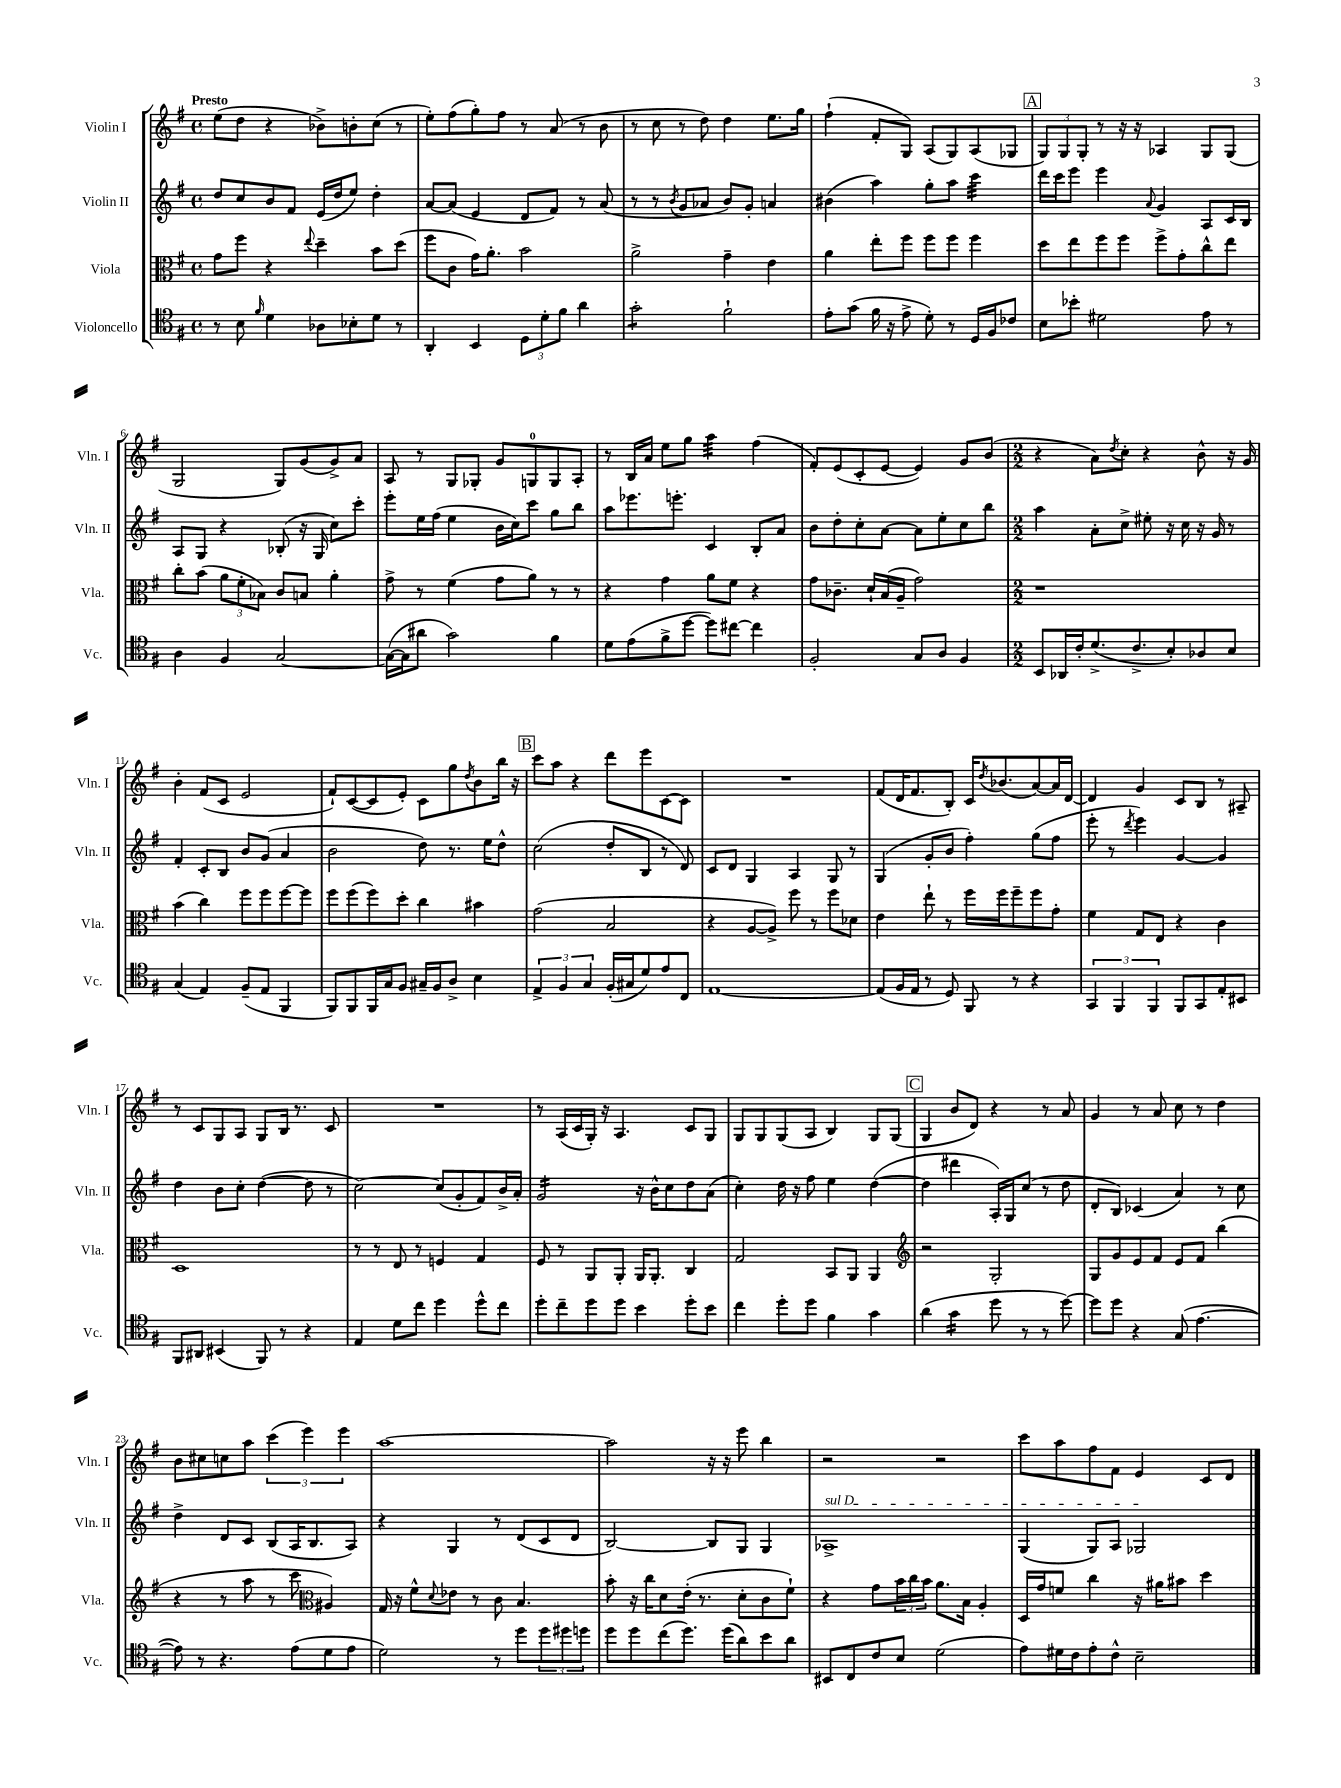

**kern	**kern	**kern	**kern
*staff4	*staff3	*staff2	*staff1
*clefC4	*clefC3	*clefG2	*clefG2
*k[f#]	*k[f#]	*k[f#]	*k[f#]
*M4/4	*M4/4	*M4/4	*M4/4
*met(c)	*met(c)	*met(c)	*met(c)
8r	8g	8dd	(8ee
8B	8ff#	8cc	8dd
16qqf#	.	.	.
4d	4r	8b	4r
.	.	8f#	.
.	8qqee	.	.
8A-	4dd~	(16e	8b-^)
.	.	16dd	.
8B-'	.	8ee)	8b'
8d	8b	4dd'	(8cc
8r	(8dd	.	8r
=	=	=	=
4AA'	8ff#	[8a	8ee')
.	8c	(8a]	(8ff#
4BB	16g)	4e	8gg')
.	8.a'	.	.
.	.	.	8ff#
12D	2b	8d	8r
12d'	.	.	.
.	.	8f#)	(8a
12f#	.	.	.
4a	.	8r	8r
.	.	(8a	8b
=	=	=	=
2g'	2a^	8r	8r
.	.	8r	8cc
.	.	8qb	.
.	.	8g	8r
.	.	8a-	8dd)
2f#`	4g~	8b)	4dd
.	.	8g'	.
.	4e	4a	8.ee
.	.	.	16gg
=	=	=	=
8e'	4a	(4b#	(4ff#`
(8g	.	.	.
16f#	8ee'	4aa)	8f#'
16r	.	.	.
8e^	8ff#	.	8G)
8d')	8ff#	8gg'	(8A
8r	8ff#	8aa	8G)
16D	4ff#	4ccc	(8A
16F#	.	.	.
8c-	.	.	8G-
=	=	=	=
8B	8dd	16ddd	12G)
.	.	16ccc	.
.	.	.	12G
8b-'	8ee	8eee	.
.	.	.	12G'
2d#	8ff#	4eee	8r
.	8ff#	.	16r
.	.	.	16r
.	.	8qqa	.
.	8ff#^	4g	4A-
.	8g'	.	.
8e	8cc^^	8A	8G
8r	8ee	16c	(8G
.	.	16B	.
=	=	=	=
4A	8cc'	8A	2G
.	(8b	8G	.
4F#	12a	4r	.
.	12f#'	.	.
.	12B-)	.	.
[2G	8c	(8B-'	8G)
.	8B	16r	(8g
.	.	16G	.
.	4a'	8cc)	8g^)
.	.	8ccc'	8a
=	=	=	=
(16G_	8g^	8eee'	8A
16G]	.	.	.
8a#	8r	16ee	8r
.	.	(16ff#	.
2g)	(4f#	4ee	8G
.	.	.	8G-'
.	8g	16b	8g
.	.	16cc)	.
.	8a)	8ccc	8G
4f#	8r	8gg	8G
.	8r	8bb	8A'
=	=	=	=
8d	4r	8aa	8r
(8e	.	8.eee-	16B
.	.	.	16a
8f#^	4g	.	8ee
.	.	8.eee'	.
[8dd	.	.	8gg
8dd])	8a	4c	4aa
[8cc#	8f#	.	.
4cc#]	4r	8B'	(4ff#
.	.	8a	.
=	=	=	=
2F#'	8g	8b	8f#')
.	8.c-~	8dd'	(8e
.	.	8cc'	8c'
.	16d`	.	.
.	(16B	[8a	[8e
.	16A~	.	.
8G	2g)	8a]	4e])
8A	.	8ee'	.
4F#	.	8cc	8g
.	.	8bb	(8b
=	=	=	=
*M2/2	*M2/2	*M2/2	*M2/2
8BB	1r	4aa	4r
16AA-	.	.	.
16c'	.	.	.
(8.d^	.	8a'	8a)
.	.	.	8qdd
.	.	8cc^	8cc'
8.c^	.	.	.
.	.	8ee#'	4r
8B')	.	16r	.
.	.	16cc	.
8A-	.	16r	8b^^
.	.	16g	.
8B	.	8r	16r
.	.	.	16g
=	=	=	=
(4G	(4b	4f#'	4b'
4E)	4cc)	8c'	(8f#
.	.	8B	8c
(8F#~	8ff#	8b	2e
8E	8ff#	(8g	.
4FF#	[8ff#	4a	.
.	8ff#]	.	.
=	=	=	=
8FF#)	8ff#	2b	8f#`)
8FF#	(8ff#	.	([8c
16FF#	8ff#)	.	8c]
16G	.	.	.
8F#	8dd'	.	8e')
16G#~	4cc	8dd)	8c
16F#	.	.	.
8A^	.	8.r	8gg
.	.	.	8qdd
4B	4b#	.	8b
.	.	16ee	.
.	.	8dd^^	16bb
.	.	.	16r
=	=	=	=
6E^	(2g	(2cc	8ccc
.	.	.	8aa
6F#	.	.	.
.	.	.	4r
6G	.	.	.
(16F#'	2B	8dd'	8ddd
16G#	.	.	.
8d)	.	8B	8eee
8e	.	8r	[8c
8C	.	8d)	8c]
=	=	=	=
[1E	4r	8c	1r
.	.	8d	.
.	[8A	4G	.
.	8A^])	.	.
.	8ff#	4A	.
.	8r	.	.
.	8ff#	8G	.
.	8d-	8r	.
=	=	=	=
(8E]	4e	(4G	(8f#
16F#	.	.	16d
16E	.	.	8.f#
8r	8ee`	8g'	.
8D)	8r	8b	8B')
8FF#	16ff#	4ff#')	16c
.	.	.	8qdd
.	16ff#	.	(8.b-
8r	8ff#~	.	.
4r	8ff#	(8gg	[8a)
.	8g'	8ff#	16a]
.	.	.	[16d
=	=	=	=
6GG	4f#	8eee'	4d]
.	.	8r	.
6FF#	.	.	.
.	.	8qddd	.
.	8G	4eee)	4g
6FF#	.	.	.
.	8E	.	.
8FF#	4r	[4g	8c
8GG	.	.	8B
8E'	4c	4g]	8r
8BB#	.	.	8A#~
=	=	=	=
8FF#	1D	4dd	8r
8AA#	.	.	8c
(4BB#	.	8b	8G
.	.	8cc'	8A
8FF#)	.	([4dd	8G
8r	.	.	16B
.	.	.	8.r
4r	.	8dd]	.
.	.	8r	8c
=	=	=	=
4E	8r	[2cc)	1r
.	8r	.	.
8d	8E	.	.
8cc	8r	.	.
4dd	4F	(8cc]	.
.	.	8g'	.
8dd^^	4G	8f#)	.
8cc	.	16b^	.
.	.	16a'	.
=	=	=	=
8dd'	8F#	2g	8r
8cc~	8r	.	(16A
.	.	.	16c
8dd	8AA	.	16G')
.	.	.	16r
8dd	8AA'	.	4.A
4b	16AA	16r	.
.	8.AA'	16b^^	.
.	.	8cc	.
8dd'	4C	8dd	8c
8b	.	(8a	8G
=	=	=	=
4cc	2G	4cc')	8G
.	.	.	8G
8dd'	.	16dd	(8G
.	.	16r	.
8dd	.	8ff#	8A
4f#	8BB	4ee	4B)
.	8AA	.	.
4g	4AA	([4dd	8G
.	.	.	(8G
=	=	=	=
*	*clefG2	*	*
(4a	2r	4dd]	4G
4g	.	4ddd#	8b
.	.	.	8d)
8dd	2G'	16A')	4r
.	.	16G	.
8r	.	(8cc	.
8r	.	8r	8r
[8dd)	.	8dd	8a
=	=	=	=
8dd]	8G	8d'	4g
8dd	8g	8B)	.
4r	8e	(4c-	8r
.	8f#	.	8a
(8G	8e	4a)	8cc
[4.e	8f#	.	8r
.	(4bb	8r	4dd
.	.	8cc	.
=	=	=	=
8e])	4r	4dd^	8b
8r	.	.	8cc#
4.r	8r	8d	8cc
.	8aa	8c	8aa
.	8r	(8B	(6ccc
(8e	8ccc	16A	.
.	.	.	6eee)
.	.	8.B	.
*	*clefC3	*	*
8d	4A#)	.	.
.	.	.	6eee
8e	.	8A)	.
=	=	=	=
2d)	16G	4r	[1aa
.	16r	.	.
.	8f#^^	.	.
.	8qqd	.	.
.	8e-	4G	.
.	8r	.	.
8r	8c	8r	.
8dd	4.B	(8d	.
12dd	.	8c	.
12dd#	.	.	.
.	.	8d	.
12dd	.	.	.
=	=	=	=
8dd	8b'	[2B)	2aa]
8dd	16r	.	.
.	16cc	.	.
(8cc	8d	.	.
8.dd)	(16e'	.	.
.	8.r	.	.
.	.	8B]	16r
(16dd	.	.	16r
8a)	8d'	8G	8eee
8b	8c	4G	4bb
8a	8f#`)	.	.
=	=	=	=
8BB#	4r	1A-^	2r
8C	.	.	.
8c	8g	.	.
8B	24b	.	.
.	24cc	.	.
.	24b	.	.
(2d	8.a	.	2r
.	16B	.	.
.	4A'	.	.
=	=	=	=
8e)	16D	(4G	8ccc
.	16g	.	.
16d#	8f	.	8aa
16c	.	.	.
8e'	4cc	8G)	8ff#
8c^^	.	8A	8f#
2B~	16r	2G-	4e
.	16a#	.	.
.	8b#	.	.
.	4dd	.	8c
.	.	.	8d
==	==	==	==
*-	*-	*-	*-
